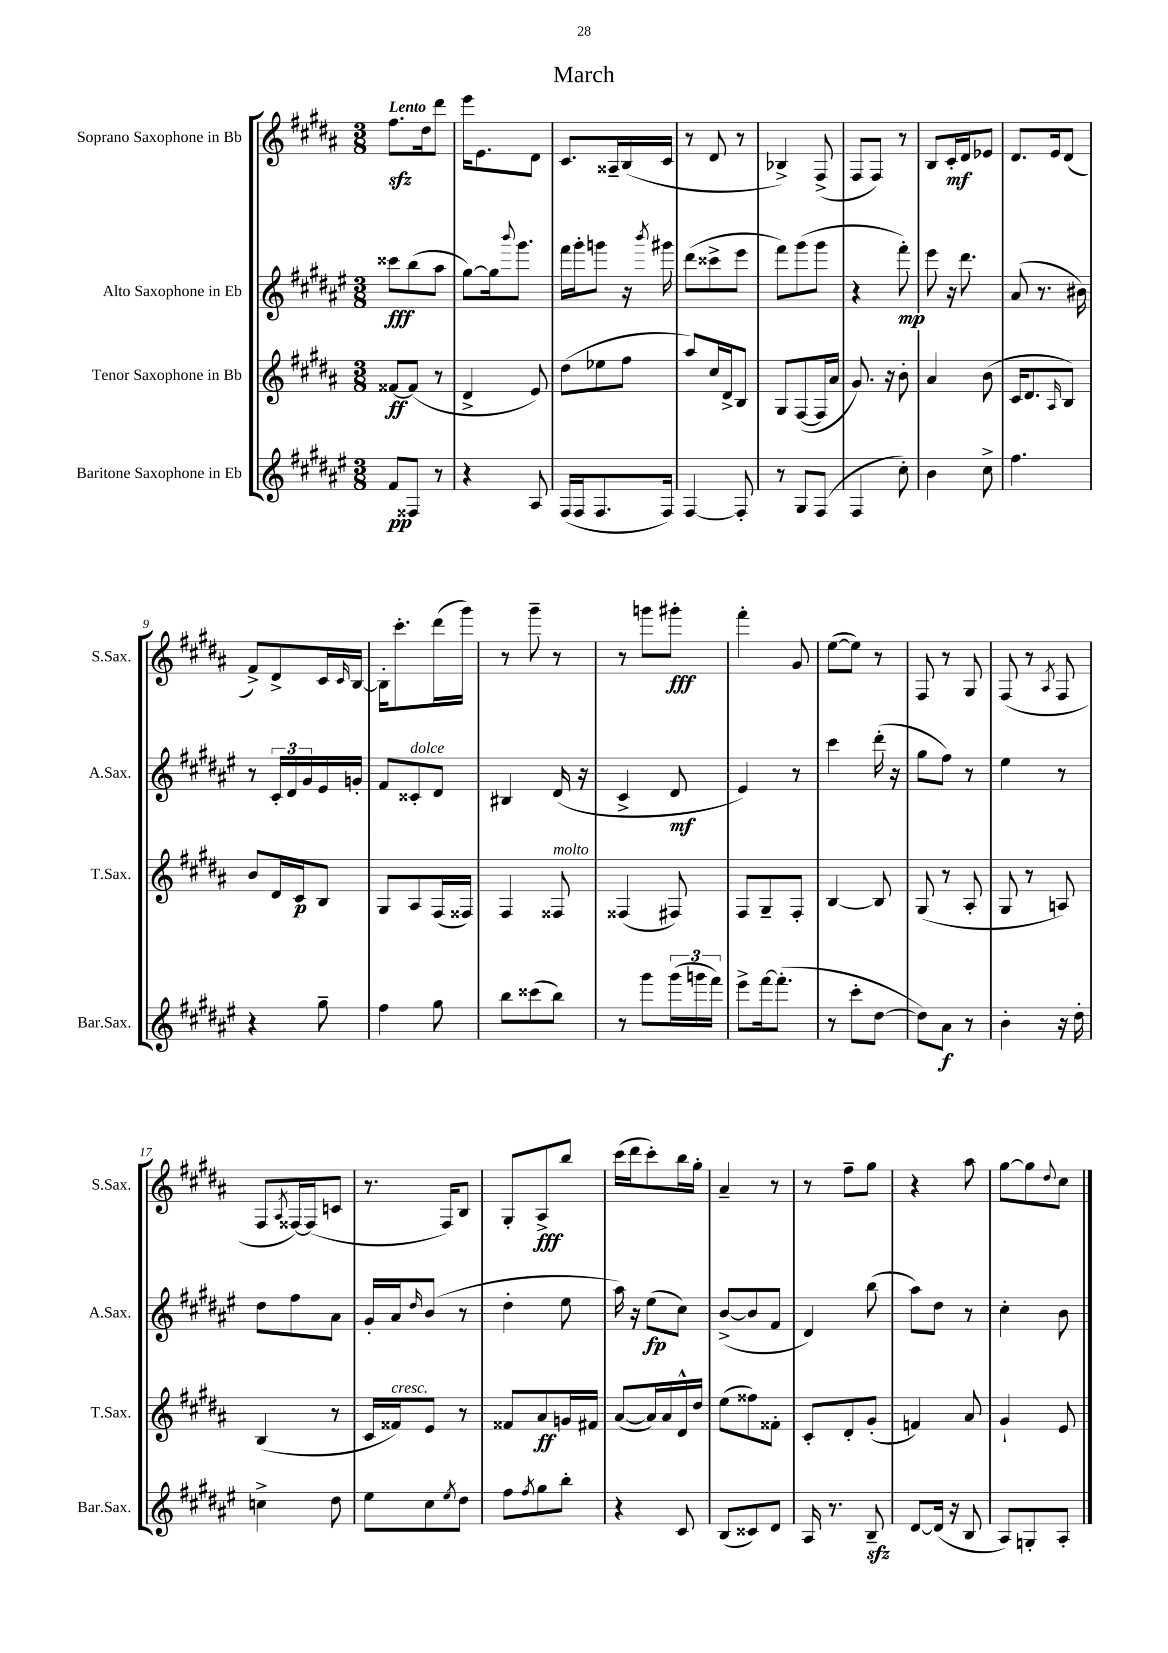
\header { title = "March" }
<<
\new StaffGroup <<
\new Staff = "s0" \with { instrumentName = "Soprano Saxophone in Bb" shortInstrumentName = "S.Sax." } {
    \clef treble \key b \major \numericTimeSignature \time 3/8 \tempo "Lento"
    fis''8.\sfz dis''16 dis'''8 |
    e'''16 e'8. dis'8 |
    cis'8. aisis16-- b16( cis'16 |
    r8 dis'8 r8 |
    bes4->) fis8->( |
    fis8 fis8) r8 |
    b8 cis'16-.\mf dis'16 ees'8 |
    dis'8. e'16 dis'8( |
    fis'8->) dis'8-> cis'16 \grace { cis'16 } b16~ |
    b16-. cis'''8.-. dis'''16( gis'''16) |
    r8 gis'''8-- r8 |
    r8 g'''8 gis'''8-.\fff |
    fis'''4-. gis'8 |
    e''8~( e''8) r8 |
    fis8 r8 gis8 |
    fis8( r8 \acciaccatura { ais8 } fis8 |
    fis8 \acciaccatura { ais8 } fisis16~) fisis16( c'8 |
    r8. fis16) b8 |
    gis8-. ais8->\fff b''8 |
    cis'''16( dis'''16 cis'''8-.) b''16 gis''16-. |
    ais'4-- r8 |
    r8 fis''8-- gis''8 |
    r4 ais''8 |
    gis''8~ gis''8 \appoggiatura { dis''8 } cis''8 \bar "|." |
}
\new Staff = "s1" \with { instrumentName = "Alto Saxophone in Eb" shortInstrumentName = "A.Sax." } {
    \clef treble \key fis \major \numericTimeSignature \time 3/8
    cisis'''8\fff b''8( ais''8 |
    gis''8~) gis''16 \appoggiatura { b'''8 } gis'''8. |
    fis'''16 gis'''16-. g'''8 r16 \acciaccatura { b'''8 } gis'''16 |
    dis'''8( cisis'''8-> eis'''8 |
    fis'''8) gis'''8( gis'''8 |
    r4 fis'''8-.\mp) |
    eis'''8 r16 dis'''8. |
    ais'8( r8. bis'16) |
    r8 \tuplet 3/2 { cis'16-. dis'16 gis'16 } eis'16 g'16-. |
    fis'8 cisis'8-.^\markup { \italic "dolce" } dis'8 |
    bis4 dis'16( r16 |
    cis'4-> dis'8\mf |
    eis'4) r8 |
    cis'''4 dis'''16-.( r16 |
    gis''8 fis''8) r8 |
    eis''4 r8 |
    dis''8 fis''8 ais'8 |
    gis'16-. ais'16 \grace { dis''16 } b'8( r8 |
    dis''4-. eis''8 |
    ais''16) r16 eis''8\fp( cis''8) |
    b'8~->( b'8 fis'8 |
    dis'4) b''8( |
    ais''8) dis''8 r8 |
    cis''4-. b'8 \bar "|." |
}
\new Staff = "s2" \with { instrumentName = "Tenor Saxophone in Bb" shortInstrumentName = "T.Sax." } {
    \clef treble \key b \major \numericTimeSignature \time 3/8
    fisis'8~\ff fisis'8( r8 |
    dis'4-> e'8) |
    dis''8( ees''8 fis''8 |
    ais''8) cis''16 dis'16-> b8 |
    gis8 fis8~( fis16 ais'16 |
    gis'8.) r16 b'8-. |
    ais'4 b'8( |
    cis'16 dis'8. \grace { ais16 } b8) |
    b'8 dis'16 cis'16\p b8 |
    gis8 ais8 fis16( fisis16) |
    fis4 fisis8^\markup { \italic "molto" } |
    fisis4( fis8) |
    fis8 gis8-- fis8-. |
    b4~ b8 |
    gis8( r8 ais8-. |
    gis8 r8 a8) |
    b4( r8 |
    cis'16 fisis'16^\markup { \italic "cresc." }) e'8 r8 |
    fisis'8 ais'8\ff g'16 fis'16 |
    ais'8~( ais'16) ais'16 dis'16-^ dis''16 |
    e''8( fisis''8) fisis'8-. |
    cis'8-. dis'8-. gis'8-.( |
    f'4) ais'8 |
    gis'4-! e'8 \bar "|." |
}
\new Staff = "s3" \with { instrumentName = "Baritone Saxophone in Eb" shortInstrumentName = "Bar.Sax." } {
    \clef treble \key fis \major \numericTimeSignature \time 3/8
    fis'8\pp fisis8 r8 |
    r4 ais8 |
    fis16( fis16 fis8. fis16) |
    fis4~ fis8-. |
    r8 gis8 fis8( |
    fis4 cis''8-.) |
    b'4 cis''8-> |
    fis''4. |
    r4 gis''8-- |
    fis''4 gis''8 |
    b''8 cisis'''8( b''8) |
    r8 gis'''8 \tuplet 3/2 { gis'''16( g'''16 fis'''16) } |
    eis'''8-> fis'''16~ fis'''8.-.( |
    r8 cis'''8-. dis''8~ |
    dis''8) ais'8\f r8 |
    b'4-. r16 dis''16-. |
    c''4-> dis''8 |
    eis''8 cis''8 \acciaccatura { eis''8 } dis''8 |
    fis''8 \acciaccatura { fis''8 } gis''8 b''8-. |
    r4 cis'8 |
    b8( cisis'8) dis'8 |
    ais16 r8. b8--\sfz |
    dis'8~ dis'16( r16 b8 |
    ais8) g8-. ais8-. \bar "|." |
}
>>
>>
